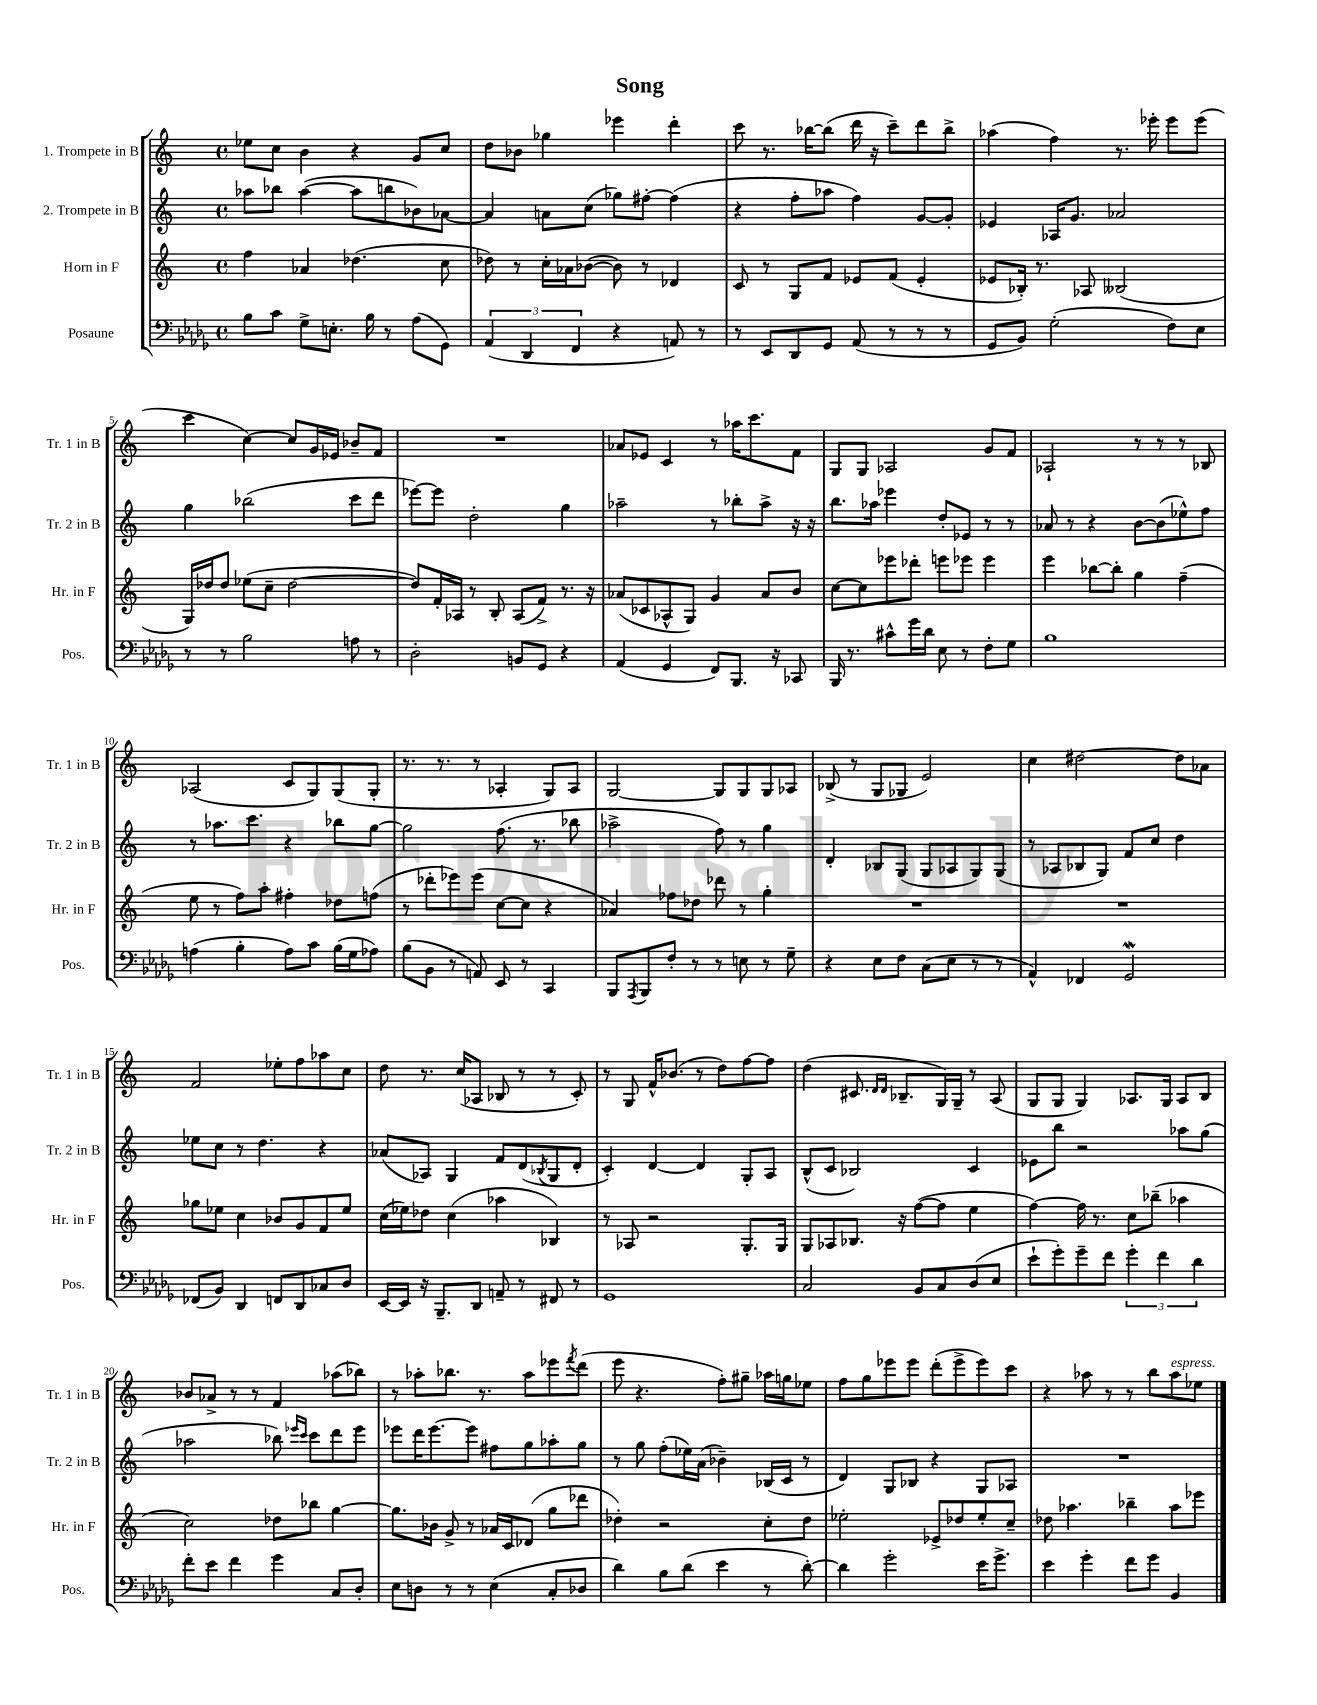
\header { title = "Song" }
<<
\new StaffGroup <<
\new Staff = "s0" \with { instrumentName = "1. Trompete in B" shortInstrumentName = "Tr. 1 in B" } {
    \clef treble \key c \major \defaultTimeSignature \time 4/4
    ees''8 c''8 b'4 r4 g'8 c''8 |
    d''8 bes'8 ges''4 ees'''4 d'''4-. |
    c'''8 r8. bes''16~ bes''8( d'''16 r16 c'''8--) d'''8 bes''8-> |
    aes''4( f''4) r8. ees'''16-. ees'''8 ees'''8( |
    c'''4 c''4~) c''8 g'16 ees'16 bes'8-- f'8 |
    R1 |
    aes'8 ees'8 c'4 r8 aes''16 c'''8. f'8 |
    g8 g8 aes2 g'8 f'8 |
    aes2-! r8 r8 r8 bes8 |
    aes2( c'8 g8) g8( g8-. |
    r8. r8. r8 aes4-. g8) aes8 |
    g2~ g8 g8 g8 aes8 |
    bes8->( r8 g8 ges8 e'2) |
    c''4 dis''2~ dis''8 aes'8 |
    f'2 ees''8-. f''8 aes''8 c''8 |
    d''8 r8. c''16( aes8 bes8 r8 r8 c'8-.) |
    r8 g8 f'16-^ bes'8.( r8 d''8) f''8~ f''8 |
    d''4( cis'8. \grace { d'16 d'16 } bes8.-- g16) g16-- r8 a8( |
    g8 g8 g4) aes8. g16 aes8 b8 |
    bes'8 aes'8-> r8 r8 f'4 aes''8( bes''8) |
    r8 aes''8-. bes''8. r8. aes''8 ees'''8 \acciaccatura { f'''8 } d'''8( |
    e'''8 r4. f''8-.) gis''8-- aes''16 g''16 ees''8 |
    f''8 g''8 ees'''8 ees'''8 d'''8-.( ees'''8-> ees'''8) c'''8 |
    r4 aes''8 r8 r8 b''8 aes''8^\markup { \italic "espress." } ees''8 \bar "|." |
}
\new Staff = "s1" \with { instrumentName = "2. Trompete in B" shortInstrumentName = "Tr. 2 in B" } {
    \clef treble \key c \major \defaultTimeSignature \time 4/4
    aes''8 bes''8 aes''4~( aes''8 b''8 bes'8) aes'8~ |
    aes'4 a'8 c''8( ges''8) fis''8~-. fis''4( |
    r4 f''8-. aes''8 f''4) g'8~ g'8-. |
    ees'4 aes16 g'8. aes'2 |
    g''4 bes''2( c'''8 d'''8 |
    ees'''8~) ees'''8 d''2-. g''4 |
    aes''2-- r8 bes''8-. aes''8-> r16 r16 |
    b''8. aes''16 ees'''4 d''8-. ees'8 r8 r8 |
    aes'8 r8 r4 b'8~ b'8( ees''8-^) f''8 |
    r8 aes''8. c'''8. r4 bes''8 g''8~ |
    g''2 f''8.( r8. bes''8 |
    aes''2-> f''8) r8 g''4 |
    d'4-. bes8 g8( g8 aes8 g8) g8( |
    r8 aes8 bes8 g8) f'8 c''8 d''4 |
    ees''8 c''8 r8 d''4. r4 |
    aes'8( aes8) g4 f'8 d'8( \acciaccatura { bes8 } g8 d'8-. |
    c'4-.) d'4~ d'4 g8-. a8 |
    b8-^( c'8 bes2) c'4 |
    ees'8 b''8 r2 aes''8 g''8( |
    aes''2 bes''8) \grace { ees'''16 c'''16 } c'''8 d'''8 ees'''8 |
    ees'''8 d'''16 ees'''8.~ ees'''8 fis''8 g''8 aes''8-. g''8 |
    r8 g''8 f''8-.( ees''16) a'16( bes'4--) bes16( c'16 r8 |
    d'4) g8 bes8 r4 g8 aes8 |
    R1 \bar "|." |
}
\new Staff = "s2" \with { instrumentName = "Horn in F" shortInstrumentName = "Hr. in F" } {
    \clef treble \key c \major \defaultTimeSignature \time 4/4
    f''4 aes'4 des''4.( c''8 |
    des''8) r8 c''16-. aes'16 bes'8~( bes'8) r8 des'4 |
    c'8 r8 g8 f'8 ees'8 f'8( ees'4-. |
    ees'8 bes16-.) r8. aes8 beses2( |
    g16) des''16 des''8 ees''8( c''8-- des''2~ |
    des''8) f'16-. aes16 r8 b8-. aes8( f'8->) r8. r16 |
    aes'8( ces'8 aes8-^ g8) g'4 aes'8 b'8 |
    c''8~ c''8 ees'''8 des'''8-. e'''8 ees'''8 ees'''4 |
    e'''4 bes''8~ bes''8-. g''4 f''4--( |
    e''8 r8 f''8) a''8-. fis''4-. des''8 f''8( |
    r8 des'''8-. ees'''8) ees'''8( c''8~ c''8 r4 |
    aes'4) fes''8 des''8 des'''8 r8 g''4-. |
    R1 |
    R1 |
    ges''8 ees''8 c''4 bes'8 g'8 f'8 ees''8 |
    c''16( ees''16) des''8 c''4( aes''4 bes4) |
    r8 aes8 r2 g8.-. g16 |
    g8 aes8 bes8. r16 f''8~( f''8 e''4 |
    f''4~) f''16 r8. c''8 bes''8--( aes''4 |
    c''2) des''8 bes''8 g''4~ |
    g''8. bes'16 g'8-> r8 aes'16 c'16 des'8( g''8 des'''8 |
    des''4-.) r2 c''8-. des''8 |
    ees''2-. ees'8-> des''8 ees''8-. c''8-- |
    des''8 aes''4. bes''4-- aes''8 ees'''8 \bar "|." |
}
\new Staff = "s3" \with { instrumentName = "Posaune" shortInstrumentName = "Pos." } {
    \clef bass \key des \major \defaultTimeSignature \time 4/4
    bes8 c'8 ges8-> e8.-. bes16 r8 aes8( ges,8) |
    \tuplet 3/2 { aes,4( des,4 f,4 } r4 a,8) r8 |
    r8 ees,8 des,8 ges,8 aes,8( r8 r8 r8 |
    ges,8 bes,8) ges2-.( f8) ees8 |
    r8 r8 bes2 a8 r8 |
    des2-. b,8 ges,8 r4 |
    aes,4( ges,4 f,8) bes,,8. r16 ces,8 |
    bes,,16 r8. cis'8-^ ges'16 des'16 ees8 r8 f8-. ges8 |
    bes1 |
    a4( bes4-. a8) c'8 bes16( ges16 aes8) |
    bes8( bes,8 r8 a,8) ees,8 r8 c,4 |
    bes,,8 \acciaccatura { aes,,8 } bes,,8 f8-. r8 r8 e8 r8 ges8-- |
    r4 ees8 f8 c8( ees8 r8 r8 |
    aes,4-^) fes,4 ges,2\mordent |
    fes,8( bes,8) des,4 f,8 des,8 ces8 des8 |
    ees,16~ ees,16 r16 bes,,8.-- des,8 a,8-- r8 fis,8 r8 |
    ges,1 |
    c2 bes,8 c8 des8( ees8 |
    ees'8-! ges'8-.) ges'8-- f'8 \tuplet 3/2 { ges'4-. f'4 des'4 } |
    f'8-. ees'8 f'4 ges'4 c8 des8-. |
    ees8 d8 r8 r8 ees4( c8-. des8 |
    des'4) bes8 des'8( ees'4 r8 des'8~-.) |
    des'4 ges'2-. ees'16 ges'8.-> |
    ees'4 ges'4-. f'8 ges'8 bes,4 \bar "|." |
}
>>
>>
